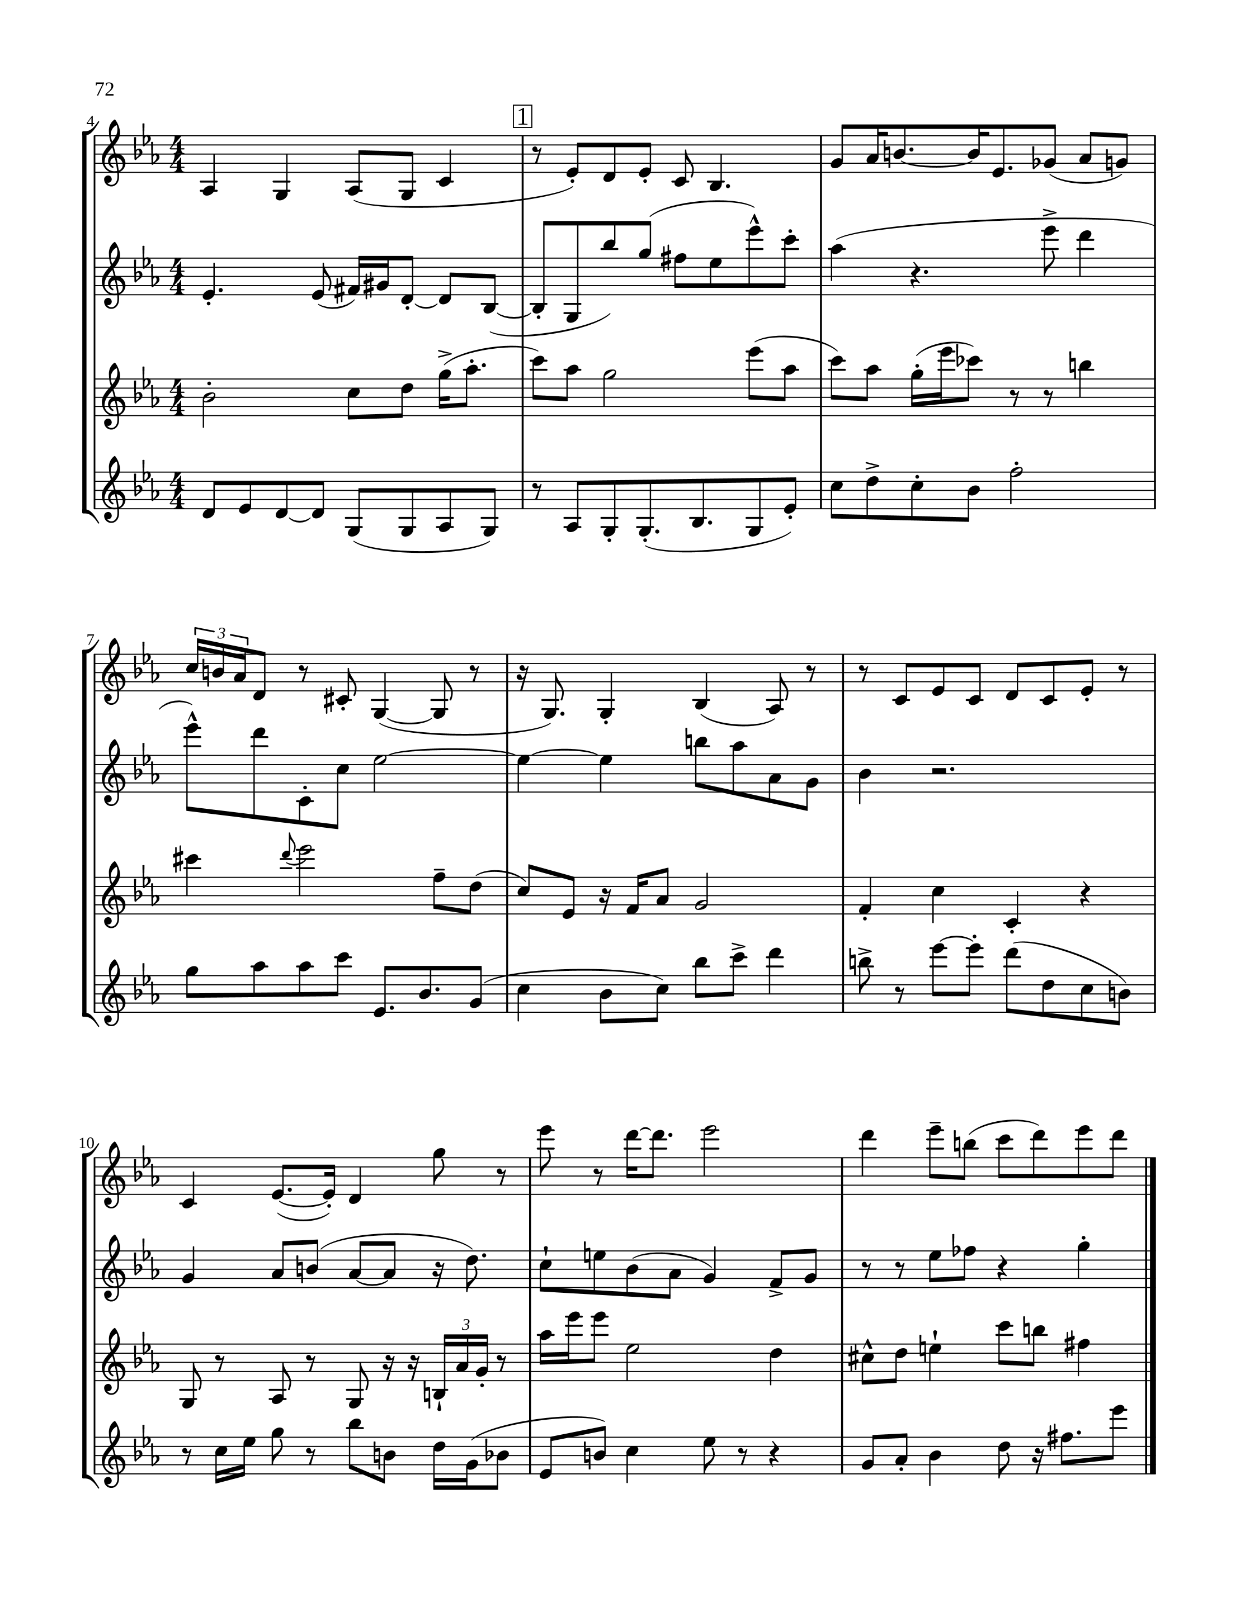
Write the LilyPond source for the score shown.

<<
\new StaffGroup <<
\new Staff = "s0" {
    \clef treble \key ees \major \numericTimeSignature \time 4/4
    aes4 g4 aes8( g8 c'4 |
    \mark \markup { \box "1" } r8 ees'8-.) d'8 ees'8-. c'8 bes4. |
    g'8 aes'16 b'8.~ b'16 ees'8. ges'8( aes'8 g'8) |
    \tuplet 3/2 { c''16 b'16 aes'16 } d'8 r8 cis'8-. g4~( g8 r8 |
    r16 g8.) g4-. bes4( aes8) r8 |
    r8 c'8 ees'8 c'8 d'8 c'8 ees'8-. r8 |
    c'4 ees'8.~( ees'16-.) d'4 g''8 r8 |
    ees'''8 r8 d'''16~ d'''8. ees'''2 |
    d'''4 ees'''8-- b''8( c'''8 d'''8) ees'''8 d'''8 \bar "|." |
}
\new Staff = "s1" {
    \clef treble \key ees \major \numericTimeSignature \time 4/4
    ees'4.-. ees'8( fis'16) gis'16 d'8~-. d'8 bes8~( |
    \mark \markup { \box "1" } bes8-. g8 bes''8) g''8( fis''8 ees''8 ees'''8-^) c'''8-. |
    aes''4( r4. ees'''8-> d'''4 |
    ees'''8-^) d'''8 c'8-. c''8 ees''2~ |
    ees''4~ ees''4 b''8 aes''8 aes'8 g'8 |
    bes'4 r2. |
    g'4 aes'8 b'8( aes'8~ aes'8 r16 d''8.) |
    c''8-! e''8 bes'8( aes'8 g'4) f'8-> g'8 |
    r8 r8 ees''8 fes''8 r4 g''4-. \bar "|." |
}
\new Staff = "s2" {
    \clef treble \key ees \major \numericTimeSignature \time 4/4
    bes'2-. c''8 d''8 g''16->( aes''8.-. |
    \mark \markup { \box "1" } c'''8) aes''8 g''2 ees'''8( aes''8 |
    c'''8) aes''8 g''16-.( ees'''16 ces'''8) r8 r8 b''4 |
    cis'''4 \appoggiatura { d'''8 } ees'''2 f''8-- d''8( |
    c''8) ees'8 r16 f'16 aes'8 g'2 |
    f'4-. c''4 c'4-. r4 |
    g8 r8 aes8 r8 g8 r16 r16 \tuplet 3/2 { b16-! aes'16 g'16-. } r8 |
    aes''16 ees'''16 ees'''8 ees''2 d''4 |
    cis''8-^ d''8 e''4-! c'''8 b''8 fis''4 \bar "|." |
}
\new Staff = "s3" {
    \clef treble \key ees \major \numericTimeSignature \time 4/4
    d'8 ees'8 d'8~ d'8 g8( g8 aes8 g8) |
    \mark \markup { \box "1" } r8 aes8 g8-. g8.-.( bes8. g8 ees'8-.) |
    c''8 d''8-> c''8-. bes'8 f''2-. |
    g''8 aes''8 aes''8 c'''8 ees'8. bes'8. g'8( |
    c''4 bes'8 c''8) bes''8 c'''8-> d'''4 |
    b''8-> r8 ees'''8~ ees'''8-. d'''8( d''8 c''8 b'8) |
    r8 c''16 ees''16 g''8 r8 bes''8 b'8 d''16 g'16( bes'8 |
    ees'8 b'8) c''4 ees''8 r8 r4 |
    g'8 aes'8-. bes'4 d''8 r16 fis''8. ees'''8 \bar "|." |
}
>>
>>
\layout { \context { \Score currentBarNumber = #4 } }
